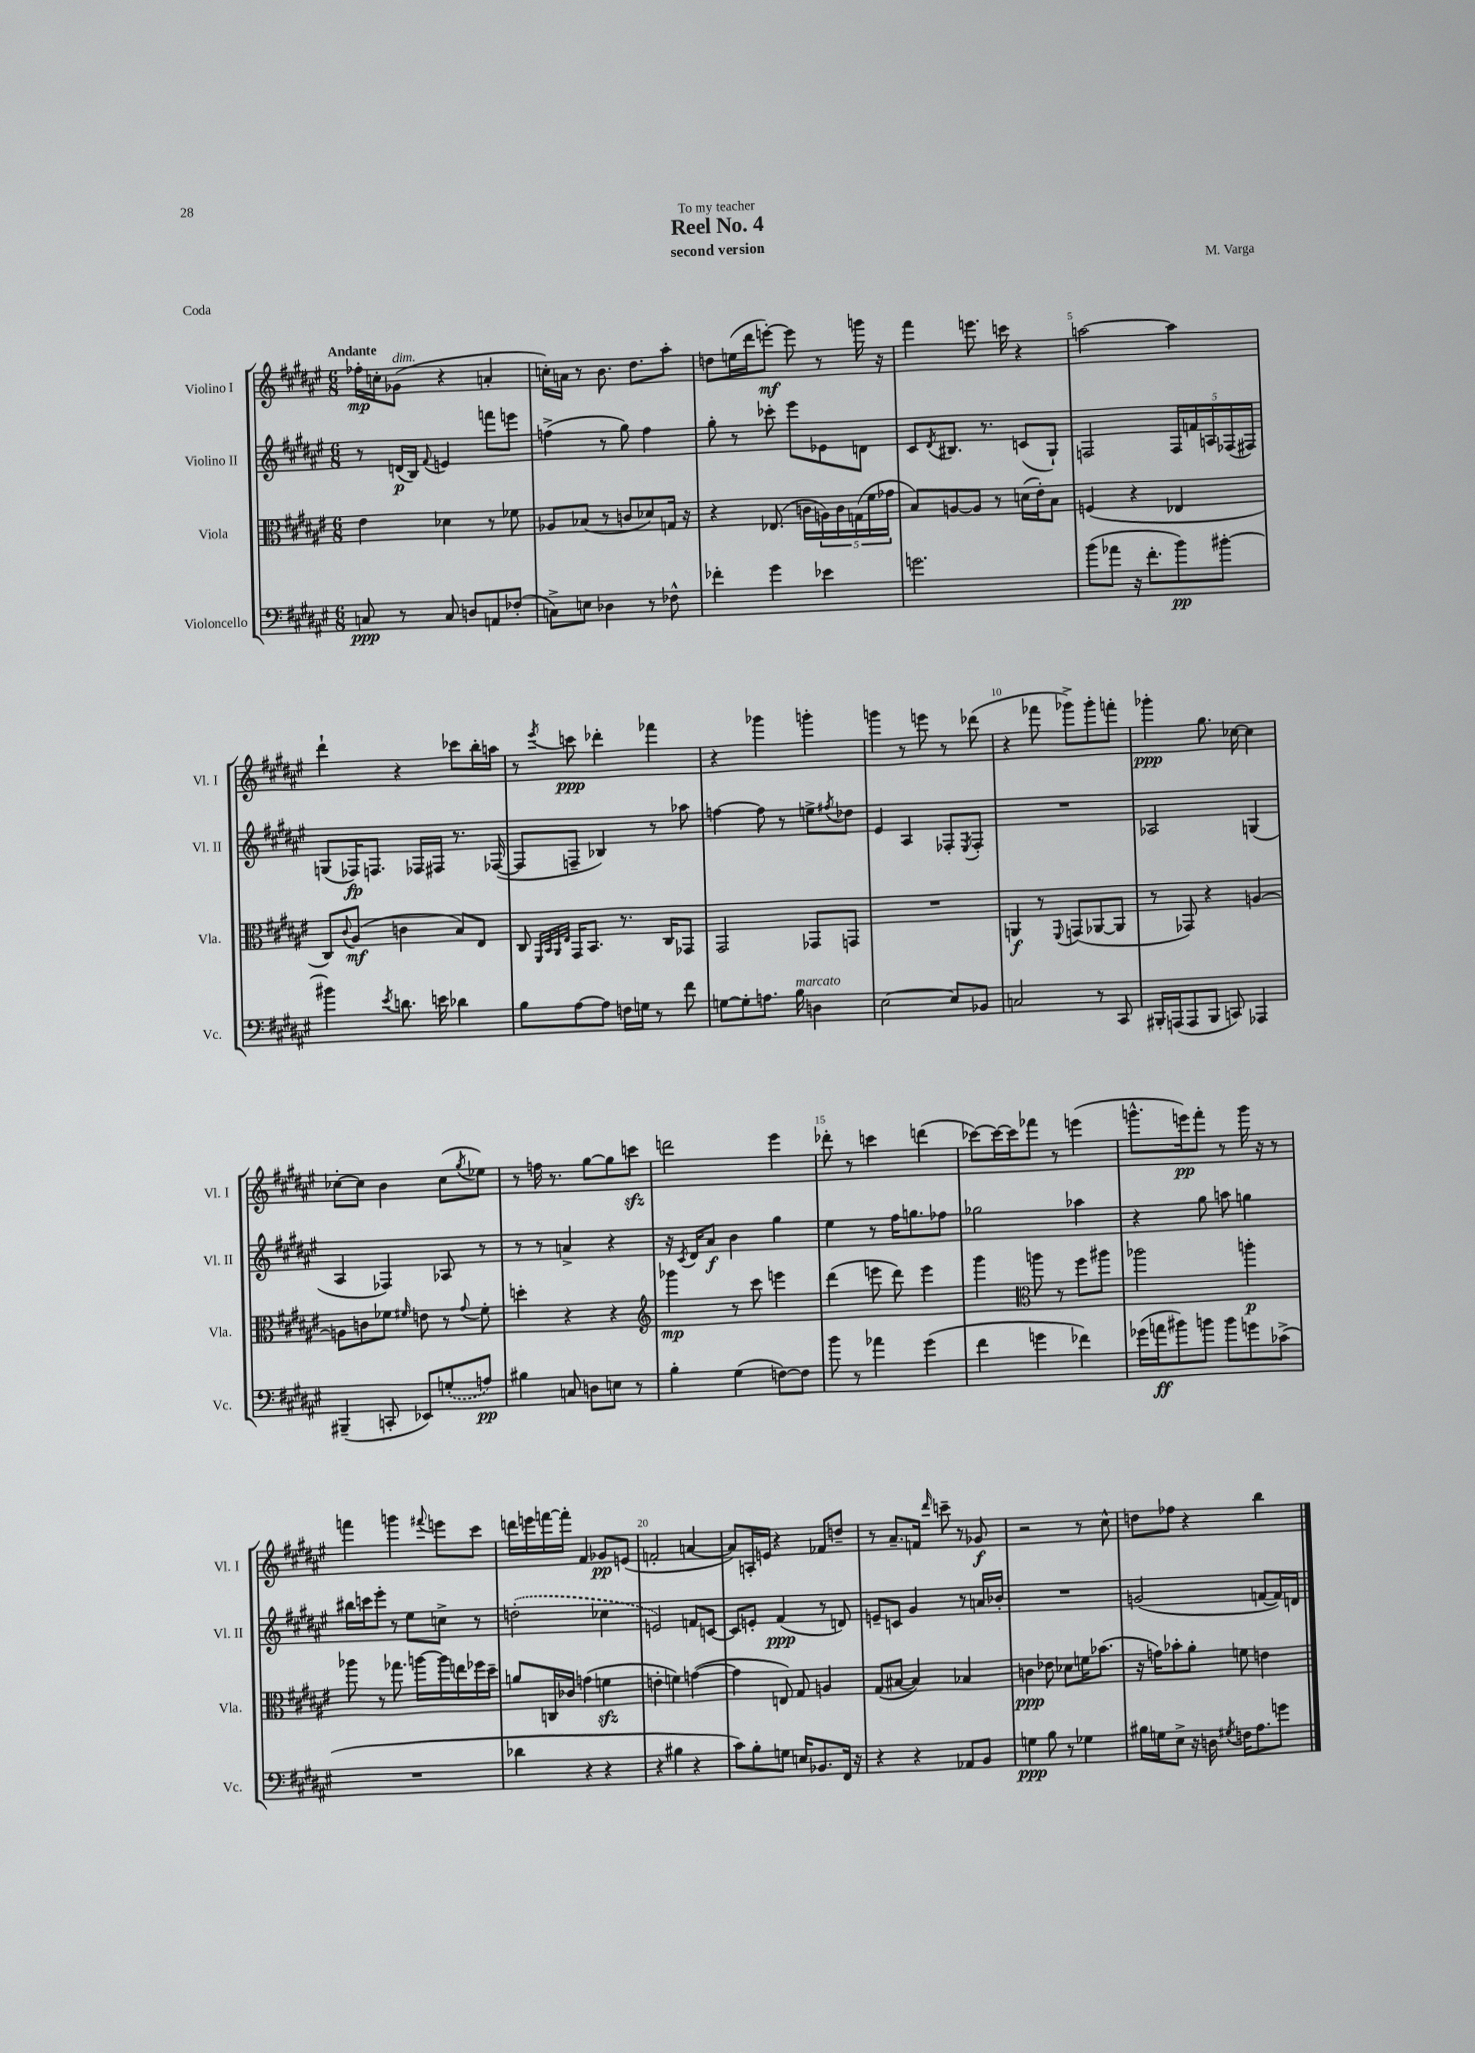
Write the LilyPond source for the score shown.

\header { title = "Reel No. 4" composer = "M. Varga" subtitle = "second version" dedication = "To my teacher" piece = "Coda" }
<<
\new StaffGroup <<
\new Staff = "s0" \with { instrumentName = "Violino I" shortInstrumentName = "Vl. I" } {
    \clef treble \key fis \major \numericTimeSignature \time 6/8 \tempo "Andante"
    fes''16-.\mp c''16-. ges'8^\markup { \italic "dim." }( r4 a'4-. |
    c''16-.) a'16 r8 b'8. dis''8. ais''8-. |
    d''8 e''16( dis'''16 e'''8~-.\mf) e'''8 r8 g'''16 r16 |
    fis'''4 e'''8. c'''16 r4 |
    a''2~ a''4 |
    dis'''4-! r4 ces'''8 b''16-. a''16 |
    r8 \acciaccatura { eis'''8 } c'''8\ppp des'''4-. fes'''4 |
    r4 ges'''4 g'''4-. |
    g'''4 r8 e'''8 r8 des'''8( |
    r4 fes'''8 ges'''8->) ges'''8-. f'''8-. |
    ges'''4-.\ppp gis''8. ces''16~ ces''4 |
    ces''8~-. ces''8 b'4 ces''8( \acciaccatura { gis''8 } ees''8) |
    r8 f''16 r8. gis''8~ gis''8 c'''8\sfz |
    d'''2 eis'''4 |
    des'''8-. r8 c'''4 d'''4( |
    ces'''8~) ces'''16~ ces'''16 fes'''8 r8 e'''4( |
    g'''8.-^ e'''16\pp) fis'''8-. r8 g'''16 r16 r8 |
    f'''4 g'''4 \appoggiatura { fis'''8 } e'''8 cis'''8 |
    d'''16 e'''16 f'''16~ f'''16-. fis'4 ges'8\pp e'8( |
    f'2-. a'4~ |
    a'8) a16-. e'16 r4 fes'8 d''8-- |
    r8 ais'8.-- f'16 \grace { dis'''16 } c'''8-- r8 ges'8\f |
    r2 r8 cis''8-^ |
    d''8 fes''8 r4 b''4 \bar "|." |
}
\new Staff = "s1" \with { instrumentName = "Violino II" shortInstrumentName = "Vl. II" } {
    \clef treble \key fis \major \numericTimeSignature \time 6/8
    r8 d'16\p( b16) \appoggiatura { fis'8 } e'4 f'''8 e'''8 |
    f''4->( r8 gis''8) f''4 |
    gis''8-. r8 ces'''8-. eis'''8 ees'8 d'8 |
    cis'8 \acciaccatura { dis'8 } bis8. r8. c'8( gis8-!) |
    f2 \tuplet 5/4 { f16 f'16 a16 fes16( fis16) } |
    g8( fes16\fp) f8. fes16 fis16 r8. fes16~( |
    fes8 f8-- bes4) r8 aes''8 |
    f''4~ f''8 r8 e''8-> \acciaccatura { fis''8 } des''8 |
    eis'4 ais4 fes8-. \acciaccatura { eis8 } fes8-. |
    R2. |
    aes2 g4( |
    ais4 fes4) aes8 r8 |
    r8 r8 a'4-> r4 |
    r16 \acciaccatura { cis'8 } dis'16 ais'8\f b'4 gis''4 |
    eis''4 r8 fis''16 g''8. fes''8 |
    ges''2 aes''4 |
    r4 gis''8 a''8 g''4 |
    bis''16 c'''16 eis'''8-. r8 eis''8 c''8-> r8 |
    \once \slurDashed d''2-.( ces''4 |
    e'2) f'8 c'8~ |
    c'8 e'8-. fis'4\ppp( r8 d'8) |
    e'8-- c'8 gis'4 r8 a'16 bes'16-. |
    R2. |
    g'2( f'8~ f'16) d'16 \bar "|." |
}
\new Staff = "s2" \with { instrumentName = "Viola" shortInstrumentName = "Vla." } {
    \clef alto \key fis \major \numericTimeSignature \time 6/8
    eis'4 des'4 r8 fes'8 |
    aes8 bes8( r8 c'8 des'8) g16 r16 |
    r4 ees8.( c'16 \tuplet 5/4 { a16) c'16 g16( fis'16 ges'16 } |
    b8) a8~ a8 r8 d'16( eis'16-.) b8 |
    f4( r4 ees4 |
    cis8) \appoggiatura { cis'8 } ais8\mf( c'4 b8) eis8 |
    cis8 \grace { fis,32 b,32 ais,32 eis32 } gis,16 b,8. r8. cis16 ges,8 |
    gis,2 ges,8 g,8 |
    R2. |
    a,4\f r8 \appoggiatura { fis,8 } g,8( aes,8~ aes,8 |
    r8 ges,8) r4 a4~ |
    a8 c'8 fes'8 \grace { fis'16 } e'8 r8 \appoggiatura { gis'8 } fis'8-. |
    d''4-. r4 r4 |
    \clef treble ges'''4\mp r8 cis'''8 e'''4 |
    dis'''4( e'''8 dis'''8) e'''4 |
    gis'''4 \clef alto a''8 r8 fis''8 ais''8 |
    aes''2 a''4-.\p |
    aes''8 r8 ges''8. a''16~ a''16 e''16 fes''16 dis''16-- |
    a'8 c16 ces'16 g'4( f'4\sfz |
    e'4-. f'4) g'4~( |
    g'4 e8) gis8 a4 |
    gis8( bis8~ bis4) bes4 |
    c'4\ppp ees'8 des'8 f'16 bes'8.( |
    r16 g'16) bes'8-. ais'8-. f'8 e'4 \bar "|." |
}
\new Staff = "s3" \with { instrumentName = "Violoncello" shortInstrumentName = "Vc." } {
    \clef bass \key fis \major \numericTimeSignature \time 6/8
    c8\ppp r8 c8 d8 a,8 fes8-.( |
    c8->) e8 des4 r8 fes8-^ |
    fes'4-. gis'4 ees'4 |
    g'2. |
    b'8( aes'8 r16 fis'8.-. b'8\pp) bis'8~-. |
    bis'4 \acciaccatura { eis'8 } d'8. e'16 des'4 |
    b8 ais8~ ais8 f16 g16 r8 fis'8 |
    g8~ g8-. a8. b16^\markup { \italic "marcato" } d4 |
    eis2~ eis8 bes,8 |
    c2 r8 cis,8 |
    bis,,16-. a,,16( a,,8 bis,,8 c,8) aes,,4 |
    bis,,4--( c,8-. ees,8) \once \slurDashed g8-.( a8\pp) |
    bis4 c8 d8 e8 r8 |
    b4-. gis4( f8~) f8 |
    b'8 r8 aes'4 gis'4( |
    fis'4 g'4 fes'4) |
    ges'16( a'16\ff bis'8) b'8 b'8 g'8 ces'8->( |
    R2. |
    des'4 r4 r4 |
    r4 bis4 r4 |
    cis'8) b8-. g8 e16 bes,8. fis,16 r16 |
    r4 r4 aes,8 b,8 |
    g4\ppp b8 r8 ges4 |
    bis16 g16 eis8-> r16 d16 \acciaccatura { gis8 } f16 ais8. g'8 \bar "|." |
}
>>
>>
\layout { \context { \Score \override BarNumber.break-visibility = ##(#f #t #t) barNumberVisibility = #(every-nth-bar-number-visible 5) } }
